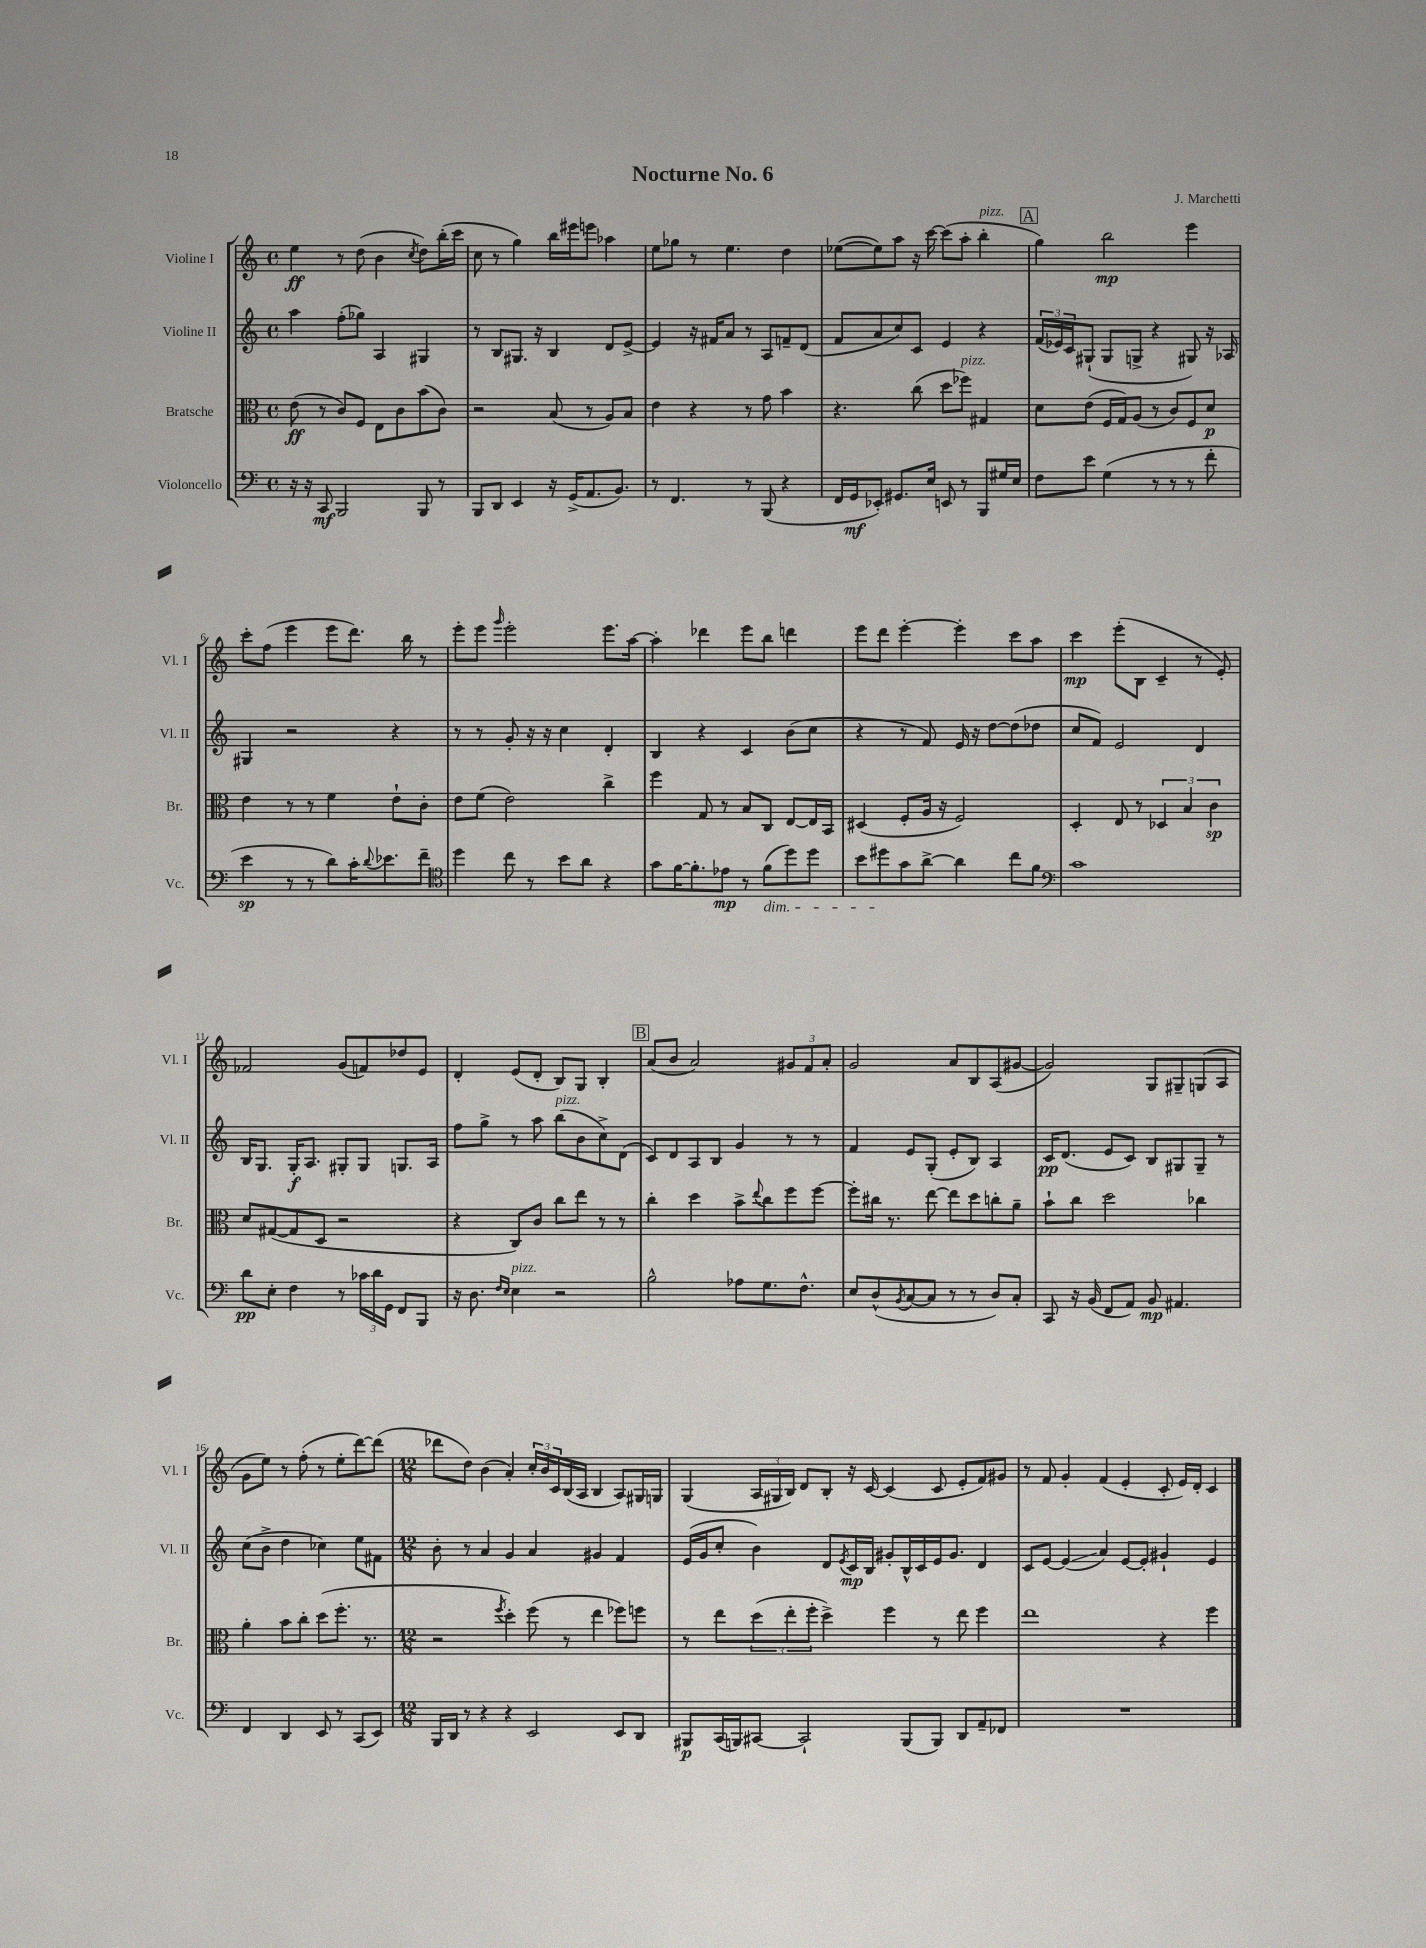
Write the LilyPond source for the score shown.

\header { title = "Nocturne No. 6" composer = "J. Marchetti" }
<<
\new StaffGroup <<
\new Staff = "s0" \with { instrumentName = "Violine I" shortInstrumentName = "Vl. I" } {
    \clef treble \key c \major \defaultTimeSignature \time 4/4
    e''4\ff r8 d''8( b'4 \acciaccatura { c''8 } d''8) b''16-.( c'''16 |
    c''8 r8 g''4) b''16 eis'''16 e'''8 aes''4 |
    e''8 ges''8 r8 e''4. d''4 |
    ees''8~( ees''8) a''8 r16 c'''16~ c'''8( a''8-. b''4-.^\markup { \italic "pizz." } |
    \mark \markup { \box "A" } g''4) b''2\mp e'''4 |
    c'''8-. f''8( e'''4 e'''8 d'''8.) b''16 r8 |
    e'''8-. e'''8 \grace { g'''16 } e'''2-. e'''8. a''16~ |
    a''4-. des'''4 e'''8 b''8 d'''4 |
    e'''8 d'''8 e'''4~-. e'''4-. c'''8 a''8 |
    c'''4\mp e'''8-.( b8 c'4-- r8 e'8-.) |
    fes'2 g'8( f'8) des''8 e'8 |
    d'4-. e'8( d'8-. b8) g8 b4-. |
    \mark \markup { \box "B" } a'8( b'8 a'2) \tuplet 3/2 { gis'8 f'8 a'8-. } |
    g'2 a'8 b8 a8( gis'8~ |
    gis'2) g8 gis8-- g8( a8 |
    g'8 e''8) r8 f''8-.( r8 e''8-. d'''8~) d'''8( |
    \numericTimeSignature \time 12/8 des'''8 d''8) b'4( a'4-.) \tuplet 3/2 { c''16-. b'16 c'16 } b16( a16 b4 a8) gis16 g16 |
    g4( \tuplet 3/2 { a16 gis16 b16) } d'8 b8-. r16 c'16~ c'4( c'8 e'8-. f'8) gis'8 |
    r8 f'8 g'4-. f'4( e'4-. c'8-. e'16) d'16-. c'4 \bar "|." |
}
\new Staff = "s1" \with { instrumentName = "Violine II" shortInstrumentName = "Vl. II" } {
    \clef treble \key c \major \defaultTimeSignature \time 4/4
    a''4 f''8-.( ges''8) a4 gis4 |
    r8 b8 gis8. r16 b4 d'8 e'8~-> |
    e'4 r16 fis'16 a'8 r8 a8 f'8-- d'8( |
    f'8 a'8 c''8) c'8 e'4 r4 |
    \mark \markup { \box "A" } \tuplet 3/2 { f'16( ees'16) c'16 } gis8-!( gis8 g8-> r4 gis8) r16 aes16 |
    gis4 r2 r4 |
    r8 r8 g'8-. r16 r16 c''4 d'4-. |
    b4 r4 c'4 b'8( c''8 |
    r4 r8 f'8) e'16 r16 d''8~ d''8( des''8 |
    c''8 f'8) e'2 d'4 |
    b16 g8. g16-.\f a8. gis8-. gis8 g8. a16 |
    f''8 g''8-> r8 a''8 b''8^\markup { \italic "pizz." }( b'8 c''8->) d'8( |
    \mark \markup { \box "B" } c'8) d'8 a8 b8 g'4 r8 r8 |
    f'4 e'8 g8-.( e'8-. b8) a4 |
    c'16\pp d'8.( e'8 c'8) b8 gis8 gis8-- r8 |
    c''8( b'8-> d''4 ces''4) e''8 fis'8 |
    \numericTimeSignature \time 12/8 b'8-. r8 a'4 g'4 a'4 gis'4 f'4 |
    e'16( g'16 c''8-. b'4) d'8 \acciaccatura { e'8 } c'16\mp b16 gis'8-. b16-^ c'16 e'16 gis'8. d'4 |
    c'8 e'8~ e'4\glissando( a'4) e'8~ e'8-. gis'4-! e'4 \bar "|." |
}
\new Staff = "s2" \with { instrumentName = "Bratsche" shortInstrumentName = "Br." } {
    \clef alto \key c \major \defaultTimeSignature \time 4/4
    e'8\ff( r8 c'8) f8 e8 c'8 b'8( c'8) |
    r2 b8( r8 a8) b8 |
    e'4 r4 r8 g'8 b'4 |
    r4. c''8( d''8 fes''8^\markup { \italic "pizz." }) gis4 |
    \mark \markup { \box "A" } d'8 e'8( f16 g16) a8( r8 c'8) f8 d'8\p |
    e'4 r8 r8 f'4 e'8-! c'8-. |
    e'8 f'8( e'2) c''4-> |
    f''4 g8 r8 b8 c8 e8~ e16 b,16 |
    dis4( f8-. a16 r16 f2) |
    d4-. e8 r8 \tuplet 3/2 { des4 b4 c'4\sp } |
    d'8 gis8~( gis8 d8 r2 |
    r4 c8) c'8 c''8 e''8 r8 r8 |
    \mark \markup { \box "B" } c''4-. d''4 b'8-> \appoggiatura { e''8 } c''8 f''8 f''8~ |
    f''8-. cis''16 r8. e''8~ e''8 d''8 c''8-. a'8-- |
    b'8-! c''8 d''2 ces''4 |
    a'4-. b'8 c''8-. d''8( f''8.-. r8. |
    \numericTimeSignature \time 12/8 r2 \acciaccatura { f''8 } d''4-.) f''8( r8 e''4 fes''8) f''8 |
    r8 e''8 \tuplet 3/2 { d''8( e''8-. f''8-. } d''4->) f''4 r8 e''8 f''4 |
    e''1 r4 f''4 \bar "|." |
}
\new Staff = "s3" \with { instrumentName = "Violoncello" shortInstrumentName = "Vc." } {
    \clef bass \key c \major \defaultTimeSignature \time 4/4
    r16 r16 c,8\mf b,,2 b,,8 r8 |
    b,,8 d,8 e,4 r16 g,16->( a,8. b,8.) |
    r8 f,4. r8 b,,8( r4 |
    f,16 g,16\mf ees,8-.) gis,8. e16 e,8 r8 b,,8 gis16 e16 |
    \mark \markup { \box "A" } f8 e'8 g4( r8 r8 r8 f'8-. |
    e'4\sp r8 r8 d'8) c'16-. \appoggiatura { d'8 } ees'8. f'8-- |
    \clef tenor d''4 c''8 r8 b'8 a'8 r4 |
    g'8 f'16~ f'8.-. ees'8\mp r8 f'8\dim( d''8) d''8 |
    b'8 dis''8\! g'8 a'8~-> a'4 c''8 f'8 |
    \clef bass c'1 |
    d'8\pp e8-. f4 r8 \tuplet 3/2 { ces'16 d'16 g,16 } f,8 b,,8 |
    r16 d8. \grace { f16 e16 } e4^\markup { \italic "pizz." } r2 |
    \mark \markup { \box "B" } b2-^ aes8 g8. f8.-^ |
    e8 d8-^( \acciaccatura { b,8 } c8~ c8 r8 r8 d8) c8-. |
    c,8 r16 b,16( f,8 a,8) b,8\mp ais,4. |
    f,4 d,4 e,8 r8 c,8( e,8) |
    \numericTimeSignature \time 12/8 b,,16 d,16 r8 r4 r4 e,2 e,8 d,8 |
    bis,,8\p c,16( b,,16) cis,8~ cis,2-! b,,8( b,,8) d,8 a,8-- fes,8 |
    R1. \bar "|." |
}
>>
>>
